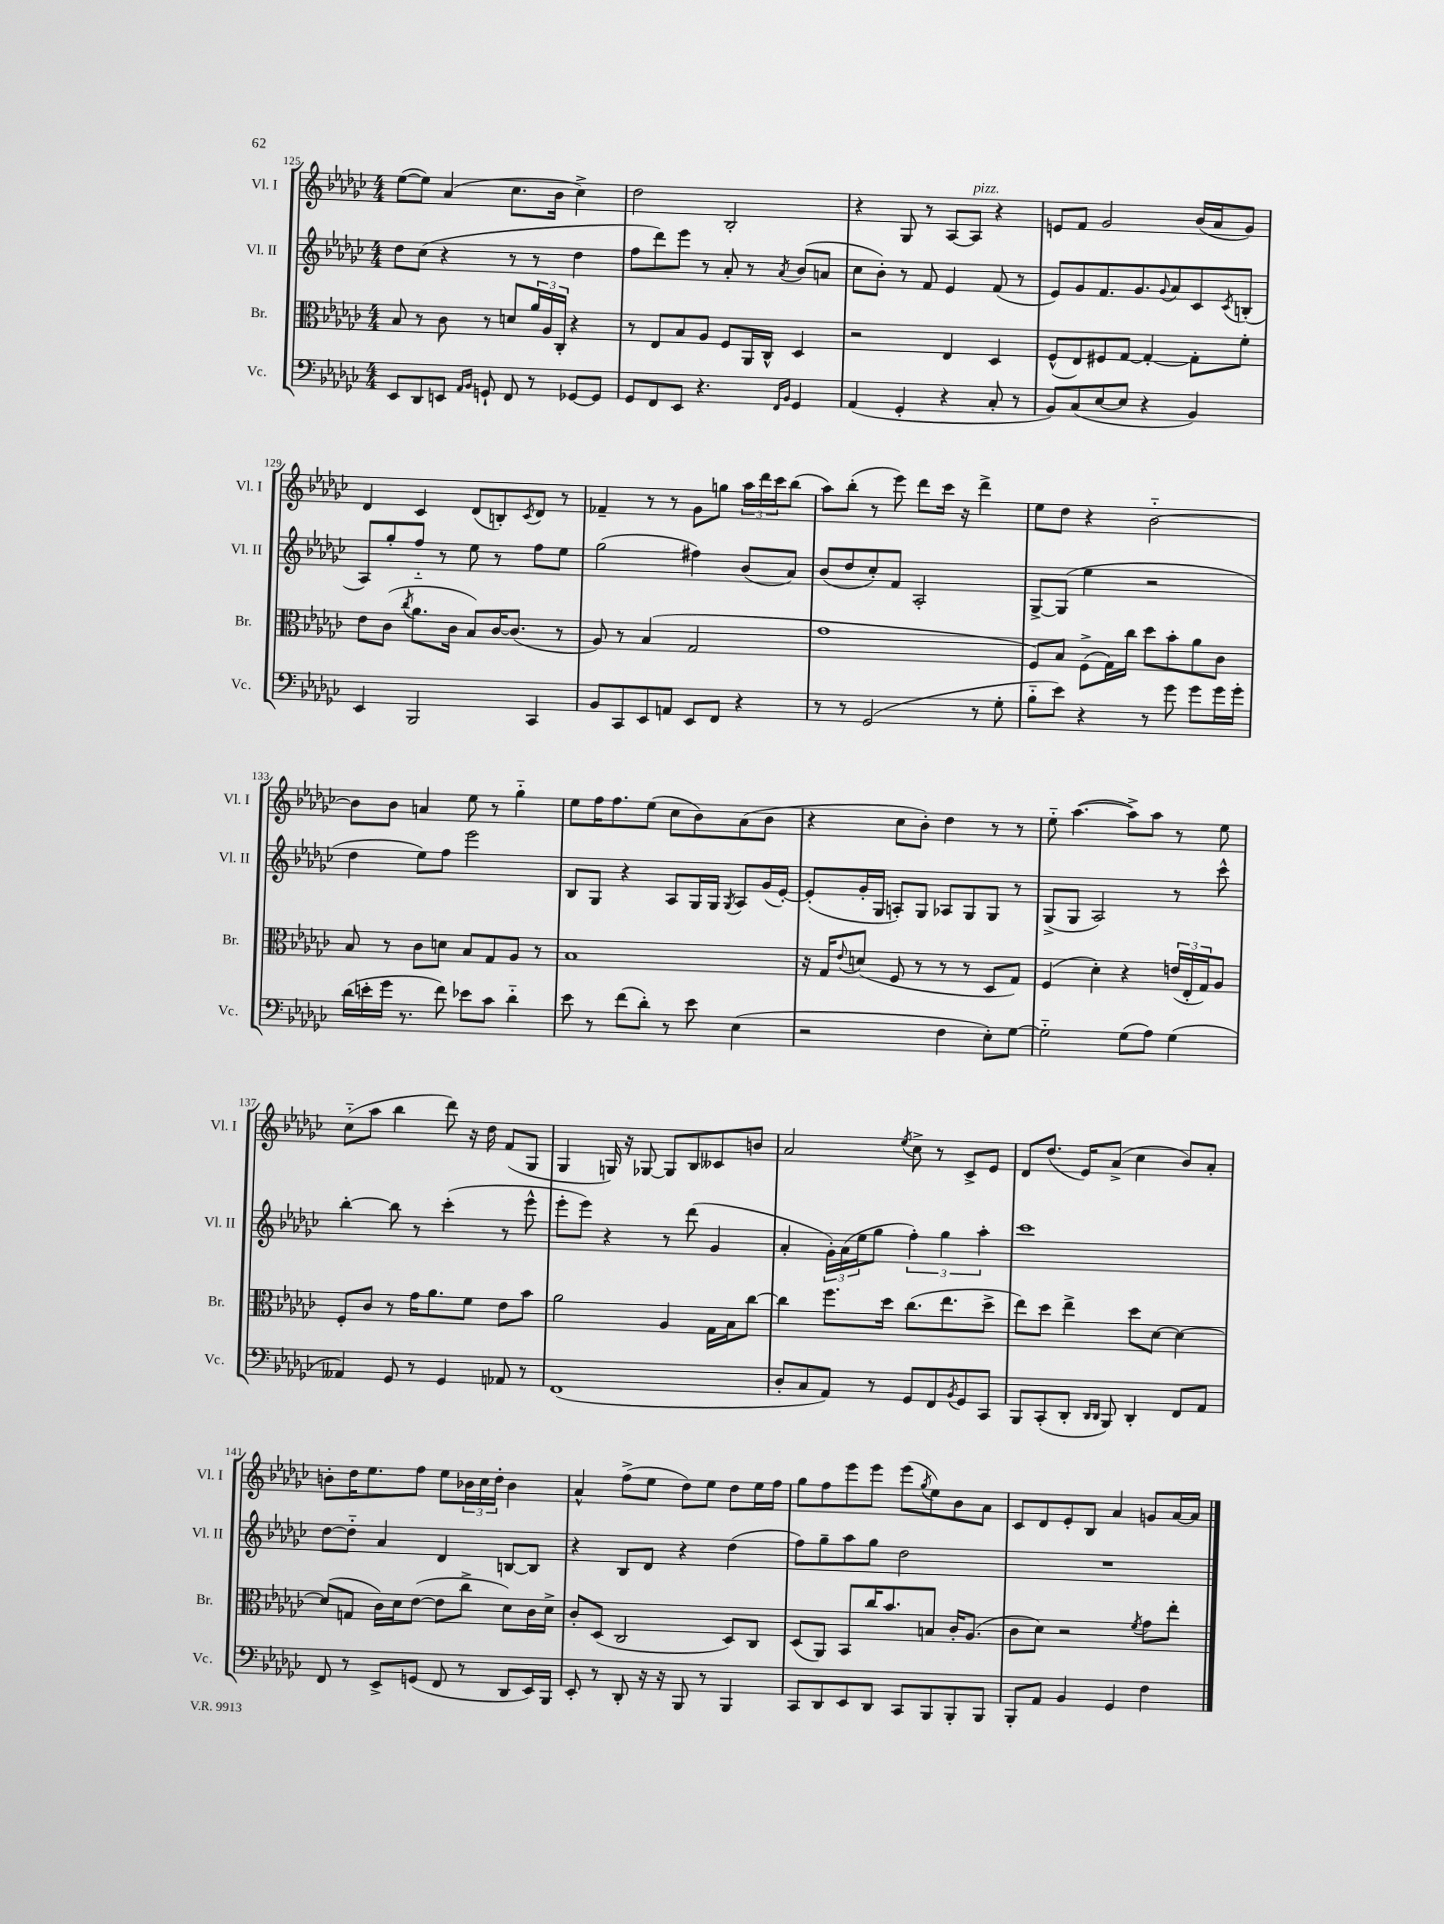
<<
\new StaffGroup <<
\new Staff = "s0" \with { instrumentName = "Vl. I" shortInstrumentName = "Vl. I" } {
    \clef treble \key ges \major \numericTimeSignature \time 4/4
    ees''8~( ees''8) aes'4( ces''8. bes'16 ces''4->) |
    des''2 bes2-. |
    r4 ges8 r8 aes8~ aes8^\markup { \italic "pizz." } r4 |
    e'8 f'8 ges'2 bes'16( aes'16 ges'8) |
    des'4 ces'4 des'8( b8-.) \acciaccatura { ces'8 } des'8 r8 |
    fes'4-- r8 r8 ges'8 g''8 \tuplet 3/2 { aes''16 des'''16 ces'''16 } bes''8( |
    aes''8) bes''8-.( r8 ees'''8) des'''8 ces'''16 r16 des'''4-> |
    ees''8 des''8 r4 bes'2~-_ |
    bes'8 bes'8 a'4 ees''8 r8 ges''4-_ |
    ees''8 f''16 f''8. ees''8( ces''8 bes'8) aes'8( bes'8 |
    r4 ces''8 bes'8-.) des''4 r8 r8 |
    ees''8-_ aes''4.~( aes''8->) aes''8 r8 ees''8 |
    ces''8-_( aes''8 bes''4 des'''8) r16 des''16 f'8( ges8 |
    ges4 g16) r16 ges8~ ges8 bes8 ceses'8 b'8 |
    aes'2 \acciaccatura { ees''8 } ces''8-> r8 ces'8-> ees'8 |
    des'8 des''8.( ees'16) aes'8->( ces''4 bes'8) aes'8-. |
    b'8-. des''16 ees''8. f''8 ees''8 \tuplet 3/2 { bes'16 ces''16 des''16-. } bes'4 |
    aes'4-^ f''8->( ees''8 des''8) ees''8 des''8 ees''16 f''16 |
    ges''8 f''8 ees'''8 ees'''8 ees'''8( \acciaccatura { ges''8 } ees''8) bes'8 aes'8 |
    ces'8 des'8 ees'8-. bes8 aes'4 g'8 aes'16~ aes'16 \bar "|." |
}
\new Staff = "s1" \with { instrumentName = "Vl. II" shortInstrumentName = "Vl. II" } {
    \clef treble \key ges \major \numericTimeSignature \time 4/4
    des''8 ces''8( r4 r8 r8 des''4 |
    f''8 des'''8) ees'''8 r8 aes'8-. r8 \acciaccatura { aes'8 } bes'8( a'8 |
    ces''8 bes'8-.) r8 f'8 ees'4 f'8( r8 |
    ees'8) ges'8 f'8. ges'8. \appoggiatura { ges'8 } aes'8 ces'8 \acciaccatura { ces'8 } b8-.( |
    aes8) ges''8-. f''8-_ r8 ees''8 r8 f''8 ees''8 |
    ges''2( fis''4) bes'8( aes'8) |
    bes'8( des''8 ces''8-.) f'8 aes2-. |
    ges8~-> ges8( ees''4 r2 |
    des''4 ees''8) f''8 ees'''2 |
    bes8 ges8 r4 aes8 ges16 ges16 \acciaccatura { ges8 } aes8 ges'16( ees'16~-.) |
    ees'8-.( ges'16-. ges16 a8-.) ges8 aes8 ges8 ges8 r8 |
    ges8->( ges8 aes2) r8 ces'''8-^ |
    bes''4~-. bes''8 r8 ces'''4-.( r8 ees'''8-^ |
    ees'''8-. ees'''8) r4 r8 des'''8( ges'4 |
    aes'4-. \tuplet 3/2 { ges'16-.) aes'16( ees''16 } ges''8 \tuplet 3/2 { f''4-.) ges''4 aes''4-. } |
    ces'''1 |
    des''8~ des''8-_ aes'4 des'4 b8~ b8 |
    r4 bes8 des'8 r4 des''4( |
    f''8) ges''8-- aes''8 ges''8 des''2 |
    R1 \bar "|." |
}
\new Staff = "s2" \with { instrumentName = "Br." shortInstrumentName = "Br." } {
    \clef alto \key ges \major \numericTimeSignature \time 4/4
    bes8 r8 ces'8 r8 d'8 \tuplet 3/2 { aes'16 aes16 ces16-. } r4 |
    r8 ees8 bes8 aes8 f8 aes,16 ces16-^ des4 |
    r2 ees4 des4 |
    f8-^( ees8) fis8 ges8~ ges4~-. ges8-. f'8-. |
    ees'8 ces'8( \acciaccatura { ces''8 } aes'8. ces'16 bes8) ces'16~ ces'8.( r8 |
    aes8) r8 bes4( ges2 |
    ges'1 |
    f8) bes8 f8->( ges16) ces''16 des''8 bes'8-. aes'8 ces'8 |
    bes8 r8 ces'8 d'8 bes8 ges8 aes8 r8 |
    bes1 |
    r16 ges16 \appoggiatura { ees'8 } d'8( f8 r8 r8 r8 des8 ges8) |
    f4( des'4-.) r4 \tuplet 3/2 { e'16( ees16-. ges16) } aes8 |
    f8-. ces'8 r8 ges'16 aes'8. f'8 ees'8 bes'8 |
    aes'2 aes4 ges16 bes16 ces''8~ |
    ces''4 f''8. des''16 ces''8.( ees''8. des''8-> |
    ees''8) des''8 ees''4-> des''8 des'8~ des'4~ |
    des'8( g8 ces'16) des'16 ees'8~( ees'8 ces''8-> des'8) ces'16 des'16-> |
    ces'8-. des8( ces2 des8) ces8 |
    des8( aes,8) bes,8 ces''16 bes'8. b8 ces'16-. aes8.( |
    ces'8 des'8) r2 \acciaccatura { f'8 } ges'8 ees''8-. \bar "|." |
}
\new Staff = "s3" \with { instrumentName = "Vc." shortInstrumentName = "Vc." } {
    \clef bass \key ges \major \numericTimeSignature \time 4/4
    ees,8 des,8 e,8 \grace { aes,16 bes,16 } g,8-! f,8 r8 ges,8~ ges,8 |
    ges,8 f,8 ees,8 r4. \grace { f,16 bes,16 } ges,4 |
    aes,4( ges,4-. r4 ces8-. r8 |
    bes,8) ces8( ees8~ ees8 r4 bes,4) |
    ees,4 bes,,2 ces,4 |
    bes,8 ces,8 ees,8 a,8 ees,8 f,8 r4 |
    r8 r8 ges,2( r8 ges8-. |
    bes8-_ ees'8) r4 r8 ges'8 ges'8 ges'16 ges'16-. |
    des'16( e'16-. ges'16 r8. f'8) ees'8 ces'8 des'4-_ |
    ees'8 r8 f'8( des'8-.) r8 ees'8 ees4( |
    r2 f4 ees8-.) ges8~ |
    ges2-_ ges8( aes8) ges4( |
    aeses,4) ges,8 r8 ges,4 aes,8 r8 |
    f,1( |
    des8-. ces8 aes,8) r8 ges,8 f,8 \acciaccatura { bes,8 } ges,8 ces,8 |
    bes,,8 ces,8-.( des,8-. \grace { des,16 des,16 } bes,,8) des,4-. f,8 aes,8 |
    f,8 r8 ees,8-> g,8( f,8 r8 des,8 ees,16) bes,,16 |
    ees,8-. r8 des,8-. r16 r16 bes,,8 r8 bes,,4 |
    ces,8 des,8 ees,8 des,8 ces,8 bes,,8 bes,,8-. bes,,8 |
    bes,,8-. aes,8 bes,4 ges,4 f4 \bar "|." |
}
>>
>>
\layout { \context { \Score currentBarNumber = #125 } }
